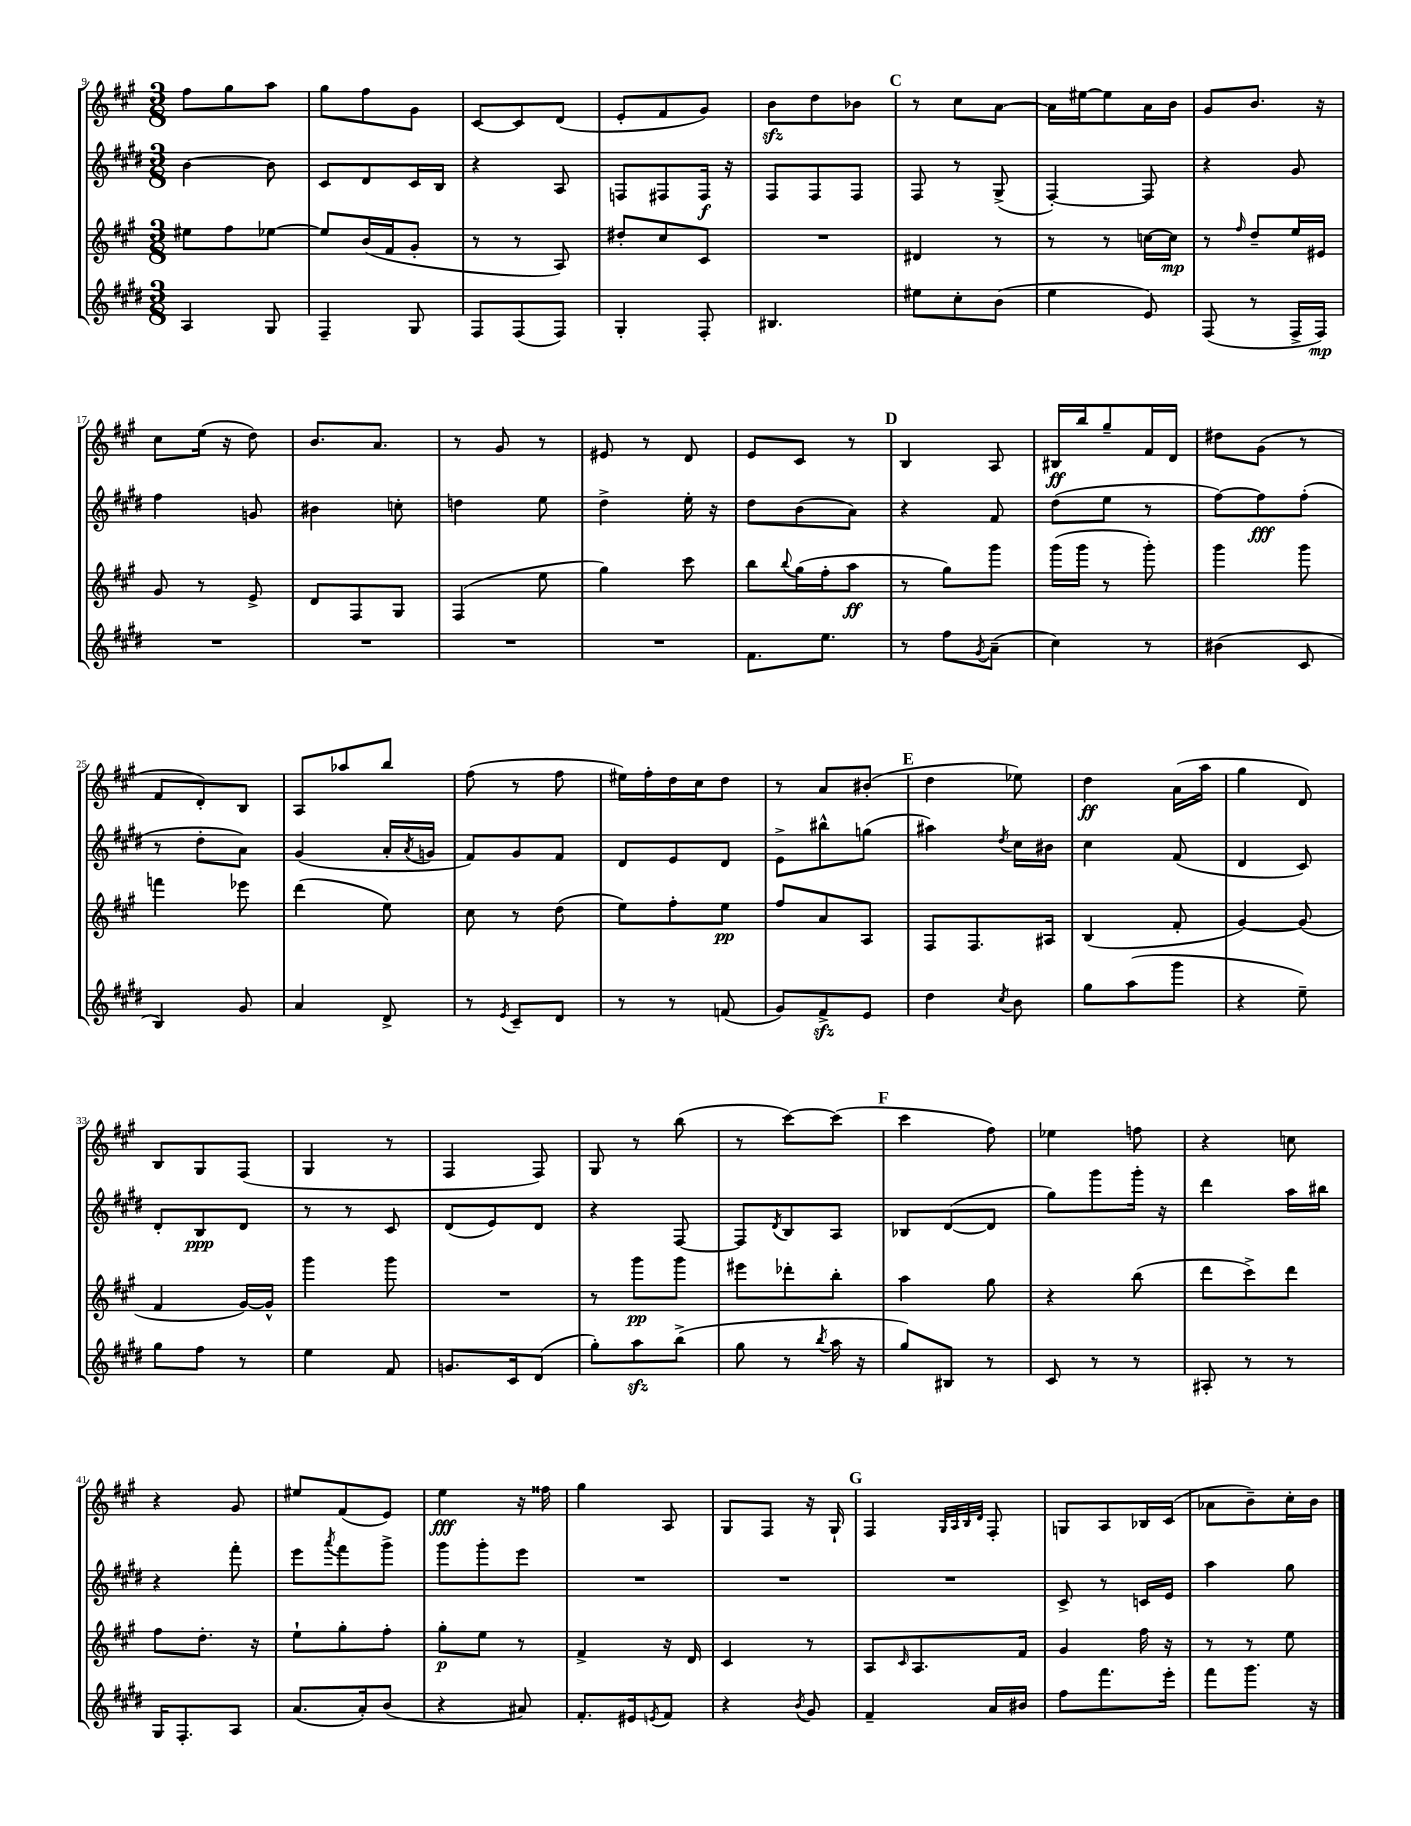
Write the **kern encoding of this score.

**kern	**dynam	**kern	**dynam	**kern	**dynam	**kern	**dynam
*part4	*part4	*part3	*part3	*part2	*part2	*part1	*part1
*staff4	*staff4	*staff3	*staff3	*staff2	*staff2	*staff1	*staff1
*clefG2	*	*clefG2	*	*clefG2	*	*clefG2	*
*k[f#c#g#d#]	*	*k[f#c#g#]	*	*k[f#c#g#d#]	*	*k[f#c#g#]	*
*M3/8	*	*M3/8	*	*M3/8	*	*M3/8	*
=9	=9	=9	=9	=9	=9	=9	=9
4A/	.	8ee#X\L	.	[4b\	.	8ff#\L	.
.	.	8ff#\	.	.	.	8gg#\	.
8G#/	.	[8ee-X\J	.	8b\]	.	8aa\J	.
=10	=10	=10	=10	=10	=10	=10	=10
4F#~/	.	8ee-/L]	.	8c#/L	.	8gg#\L	.
.	.	(16b/L	.	8d#/	.	8ff#\	.
.	.	16f#/J	.	.	.	.	.
8G#/	.	8g#'/J	.	16c#/L	.	8g#\J	.
.	.	.	.	16B/JJ	.	.	.
=11	=11	=11	=11	=11	=11	=11	=11
8F#/L	.	8r	.	4r	.	[8c#/L	.
(8F#/	.	8r	.	.	.	8c#/]	.
8F#/J)	.	8A/)	.	8A/	.	(8d/J	.
=12	=12	=12	=12	=12	=12	=12	=12
4G#'/	.	8dd#X'/L	.	8Fn/L	.	8e'/L	.
.	.	8cc#/	.	8F#X/	.	8f#/	.
8F#'/	.	8c#/J	.	16F#/Jk	f	8g#/J)	.
.	.	.	.	16r	.	.	.
=13	=13	=13	=13	=13	=13	=13	=13
4.B#X/	.	4.r	.	8F#/L	.	8bzz\L	.
.	.	.	.	8F#/	.	8dd\	.
.	.	.	.	8F#/J	.	8b-X\J	.
!!LO:REH:place=s1:t=C
=14	=14	=14	=14	=14	=14	=14	=14
8ee#X\L	.	4d#X/	.	8F#/	.	8r	.
8cc#'\	.	.	.	8r	.	8cc#\L	.
(8b\J	.	8r	.	(8G#^/	.	[8a\J	.
=15	=15	=15	=15	=15	=15	=15	=15
4ee\	.	8r	.	[4F#'/)	.	16a\LL]	.
.	.	.	.	.	.	[16ee#X\J	.
.	.	8r	.	.	.	8ee#\]	.
8e/)	.	[16ccn\LL	.	8F#/]	.	16a\L	.
.	.	16cc\JJ]	mp	.	.	16b\JJ	.
=16	=16	=16	=16	=16	=16	=16	=16
(8F#/	.	8r	.	4r	.	8g#/L	.
.	.	16qqff#/	.	.	.	.	.
8r	.	8dd~/L	.	.	.	8.b/J	.
16F#^/LL	.	16ee/L	.	8g#/	.	.	.
16F#/JJ)	mp	16e#X/JJ	.	.	.	16r	.
!!LO:LB:g=z
=17	=17	=17	=17	=17	=17	=17	=17
4.r	.	8g#/	.	4ff#\	.	8cc#\L	.
.	.	8r	.	.	.	(16ee\Jk	.
.	.	.	.	.	.	16r	.
.	.	8e^/	.	8gn/	.	8dd\)	.
=18	=18	=18	=18	=18	=18	=18	=18
4.r	.	8d/L	.	4b#X\	.	8.b/L	.
.	.	8F#/	.	.	.	.	.
.	.	.	.	.	.	8.a/J	.
.	.	8G#/J	.	8ccn'\	.	.	.
=19	=19	=19	=19	=19	=19	=19	=19
4.r	.	(4F#/	.	4ddn\	.	8r	.
.	.	.	.	.	.	8g#/	.
.	.	8ee\	.	8ee\	.	8r	.
=20	=20	=20	=20	=20	=20	=20	=20
4.r	.	4gg#\)	.	4dd#^\	.	8e#X/	.
.	.	.	.	.	.	8r	.
.	.	8ccc#\	.	16ee'\	.	8d/	.
.	.	.	.	16r	.	.	.
=21	=21	=21	=21	=21	=21	=21	=21
8.f#\L	.	8bb\L	.	8dd#\L	.	8e/L	.
.	.	8qqbb/	.	.	.	.	.
.	.	(16gg#\L	.	(8b\	.	8c#/J	.
8.ee\J	.	16ff#'\J	.	.	.	.	.
.	.	8aa\J	ff	8a\J)	.	8r	.
!!LO:REH:place=s1:t=D
=22	=22	=22	=22	=22	=22	=22	=22
8r	.	8r	.	4r	.	4B/	.
8ff#\L	.	8gg#\L)	.	.	.	.	.
8qg#/	.	.	.	.	.	.	.
(8a~\J	.	8ggg#\J	.	8f#/	.	8A/	.
=23	=23	=23	=23	=23	=23	=23	=23
4cc#\)	.	(16ggg#\LL	.	(8dd#\L	.	16B#X/LL	ff
.	.	16ggg#\JJ	.	.	.	16bb/J	.
.	.	8r	.	8ee\J	.	8gg#~/	.
8r	.	8ggg#'\)	.	8r	.	16f#/L	.
.	.	.	.	.	.	16d/JJ	.
=24	=24	=24	=24	=24	=24	=24	=24
(4b#X\	.	4ggg#\	.	[8ff#\L)	.	8dd#X\L	.
.	.	.	.	8ff#\]	fff	(8g#\J	.
8c#/	.	8ggg#\	.	(8ff#'\J	.	8r	.
!!LO:LB:g=z
=25	=25	=25	=25	=25	=25	=25	=25
4B/)	.	4fffn\	.	8r	.	8f#/L	.
.	.	.	.	8dd#'\L	.	8d'/)	.
8g#/	.	8eee-X\	.	8a\J)	.	8B/J	.
=26	=26	=26	=26	=26	=26	=26	=26
4a/	.	(4ddd\	.	(4g#/	.	8A/L	.
.	.	.	.	.	.	8aa-X/	.
8d#^/	.	8ee\)	.	16a'/LL	.	8bb/J	.
.	.	.	.	8qa/	.	.	.
.	.	.	.	16gn/JJ	.	.	.
=27	=27	=27	=27	=27	=27	=27	=27
8r	.	8cc#\	.	8f#/L)	.	(8ff#\	.
8qe/	.	.	.	.	.	.	.
8c#~/L	.	8r	.	8g#/	.	8r	.
8d#/J	.	(8dd\	.	8f#/J	.	8ff#\	.
=28	=28	=28	=28	=28	=28	=28	=28
8r	.	8ee\L)	.	8d#/L	.	16ee#X\LL)	.
.	.	.	.	.	.	16ff#'\	.
8r	.	8ff#'\	.	8e/	.	16dd\	.
.	.	.	.	.	.	16cc#\J	.
(8fn/	.	8ee\J	pp	8d#/J	.	8dd\J	.
=29	=29	=29	=29	=29	=29	=29	=29
8g#/L)	.	8ff#/L	.	8e^\L	.	8r	.
8f#zz^/	.	8a/	.	8bb#X^^\	.	8a/L	.
8e/J	.	8A/J	.	(8ggn\J	.	(8b#X'/J	.
!!LO:REH:place=s1:t=E
=30	=30	=30	=30	=30	=30	=30	=30
4dd#\	.	8F#/L	.	4aa#X\)	.	4dd\	.
.	.	8.F#/	.	.	.	.	.
8qcc#/	.	.	.	8qdd#/	.	.	.
8b\	.	.	.	16cc#\LL	.	8ee-X\)	.
.	.	16A#X/Jk	.	16b#X\JJ	.	.	.
=31	=31	=31	=31	=31	=31	=31	=31
8gg#\L	.	(4B/	.	4cc#\	.	4dd\	ff
(8aa\	.	.	.	.	.	.	.
8ggg#\J	.	8f#'/	.	(8f#/	.	(16a\LL	.
.	.	.	.	.	.	16aa\JJ	.
=32	=32	=32	=32	=32	=32	=32	=32
4r	.	[4g#/)	.	4d#/	.	4gg#\	.
8ee~\)	.	(8g#/]	.	8c#/)	.	8d/)	.
!!LO:LB:g=z
=33	=33	=33	=33	=33	=33	=33	=33
8gg#\L	.	4f#/	.	8d#'/L	.	8B/L	.
8ff#\J	.	.	.	8B/	ppp	8G#/	.
8r	.	[16g#/LL)	.	8d#/J	.	(8F#/J	.
.	.	16g#^^/JJ]	.	.	.	.	.
=34	=34	=34	=34	=34	=34	=34	=34
4ee\	.	4ggg#\	.	8r	.	4G#/	.
.	.	.	.	8r	.	.	.
8f#/	.	8ggg#\	.	8c#/	.	8r	.
=35	=35	=35	=35	=35	=35	=35	=35
8.gn/L	.	4.r	.	(8d#/L	.	4F#/	.
.	.	.	.	8e/)	.	.	.
16c#/k	.	.	.	.	.	.	.
(8d#/J	.	.	.	8d#/J	.	8F#/)	.
=36	=36	=36	=36	=36	=36	=36	=36
8gg#'\L)	.	8r	.	4r	.	8G#/	.
8aazz\	.	8ggg#\L	pp	.	.	8r	.
(8bb^\J	.	8ggg#\J	.	[8F#/	.	(8bb\	.
=37	=37	=37	=37	=37	=37	=37	=37
8gg#\	.	8eee#X\L	.	8F#/L]	.	8r	.
.	.	.	.	8qd#/	.	.	.
8r	.	8ddd-X'\	.	8B/	.	[8ccc#\L)	.
8qbb/	.	.	.	.	.	.	.
16aa\	.	8bb'\J	.	8A/J	.	(8ccc#\J]	.
16r	.	.	.	.	.	.	.
!!LO:REH:place=s1:t=F
=38	=38	=38	=38	=38	=38	=38	=38
8gg#/L)	.	4aa\	.	8B-X/L	.	4ccc#\	.
8B#X/J	.	.	.	([8d#/	.	.	.
8r	.	8gg#\	.	8d#/J]	.	8ff#\)	.
=39	=39	=39	=39	=39	=39	=39	=39
8c#/	.	4r	.	8gg#\L)	.	4ee-X\	.
8r	.	.	.	8ggg#\	.	.	.
8r	.	(8bb\	.	16ggg#'\Jk	.	8ffn\	.
.	.	.	.	16r	.	.	.
=40	=40	=40	=40	=40	=40	=40	=40
8A#X'/	.	8ddd\L	.	4ddd#\	.	4r	.
8r	.	8ccc#^\)	.	.	.	.	.
8r	.	8ddd\J	.	16aa\LL	.	8ccn\	.
.	.	.	.	16bb#X\JJ	.	.	.
!!LO:LB:g=z
=41	=41	=41	=41	=41	=41	=41	=41
16G#/KL	.	8ff#\L	.	4r	.	4r	.
8.F#'/	.	.	.	.	.	.	.
.	.	8.dd'\J	.	.	.	.	.
8A/J	.	.	.	8fff#'\	.	8g#/	.
.	.	16r	.	.	.	.	.
=42	=42	=42	=42	=42	=42	=42	=42
(8.a/L	.	8ee`\L	.	8eee\L	.	8ee#X/L	.
.	.	.	.	8qaaa/	.	.	.
.	.	8gg#'\	.	8fff#\	.	(8f#/	.
16a'/k)	.	.	.	.	.	.	.
(8b/J	.	8ff#'\J	.	8ggg#^\J	.	8e/J)	.
=43	=43	=43	=43	=43	=43	=43	=43
4r	.	8gg#'\L	p	8ggg#\L	.	4ee\	fff
.	.	8ee\J	.	8ggg#'\	.	.	.
8a#X/)	.	8r	.	8eee\J	.	16r	.
.	.	.	.	.	.	16ff##X\	.
=44	=44	=44	=44	=44	=44	=44	=44
8.f#'/L	.	4f#^/	.	4.r	.	4gg#\	.
16e#X/k	.	.	.	.	.	.	.
8qen/	.	.	.	.	.	.	.
8f#/J	.	16r	.	.	.	8A/	.
.	.	16d/	.	.	.	.	.
=45	=45	=45	=45	=45	=45	=45	=45
4r	.	4c#/	.	4.r	.	8G#/L	.
.	.	.	.	.	.	8F#/J	.
8qb/	.	.	.	.	.	.	.
8g#/	.	8r	.	.	.	16r	.
.	.	.	.	.	.	16G#`/	.
!!LO:REH:place=s1:t=G
=46	=46	=46	=46	=46	=46	=46	=46
4f#~/	.	8A/L	.	4.r	.	4F#/	.
.	.	16qqc#/	.	.	.	.	.
.	.	8.A/	.	.	.	.	.
.	.	.	.	.	.	32qqG#/LLL	.
.	.	.	.	.	.	32qqA/	.
.	.	.	.	.	.	32qqB/	.
.	.	.	.	.	.	32qqd/JJJ	.
16a/LL	.	.	.	.	.	8F#'/	.
16b#X/JJ	.	16f#/Jk	.	.	.	.	.
=47	=47	=47	=47	=47	=47	=47	=47
8ff#\L	.	4g#/	.	8c#^/	.	8Gn/L	.
8.fff#\	.	.	.	8r	.	8A/	.
.	.	16ff#\	.	16cn/LL	.	16B-X/L	.
16eee'\Jk	.	16r	.	16e/JJ	.	(16c#/JJ	.
=48	=48	=48	=48	=48	=48	=48	=48
8fff#\L	.	8r	.	4aa\	.	8a-X\L	.
8.ggg#\J	.	8r	.	.	.	8b~\)	.
.	.	8ee\	.	8gg#\	.	16cc#'\L	.
16r	.	.	.	.	.	16b\JJ	.
==	==	==	==	==	==	==	==
*-	*-	*-	*-	*-	*-	*-	*-
